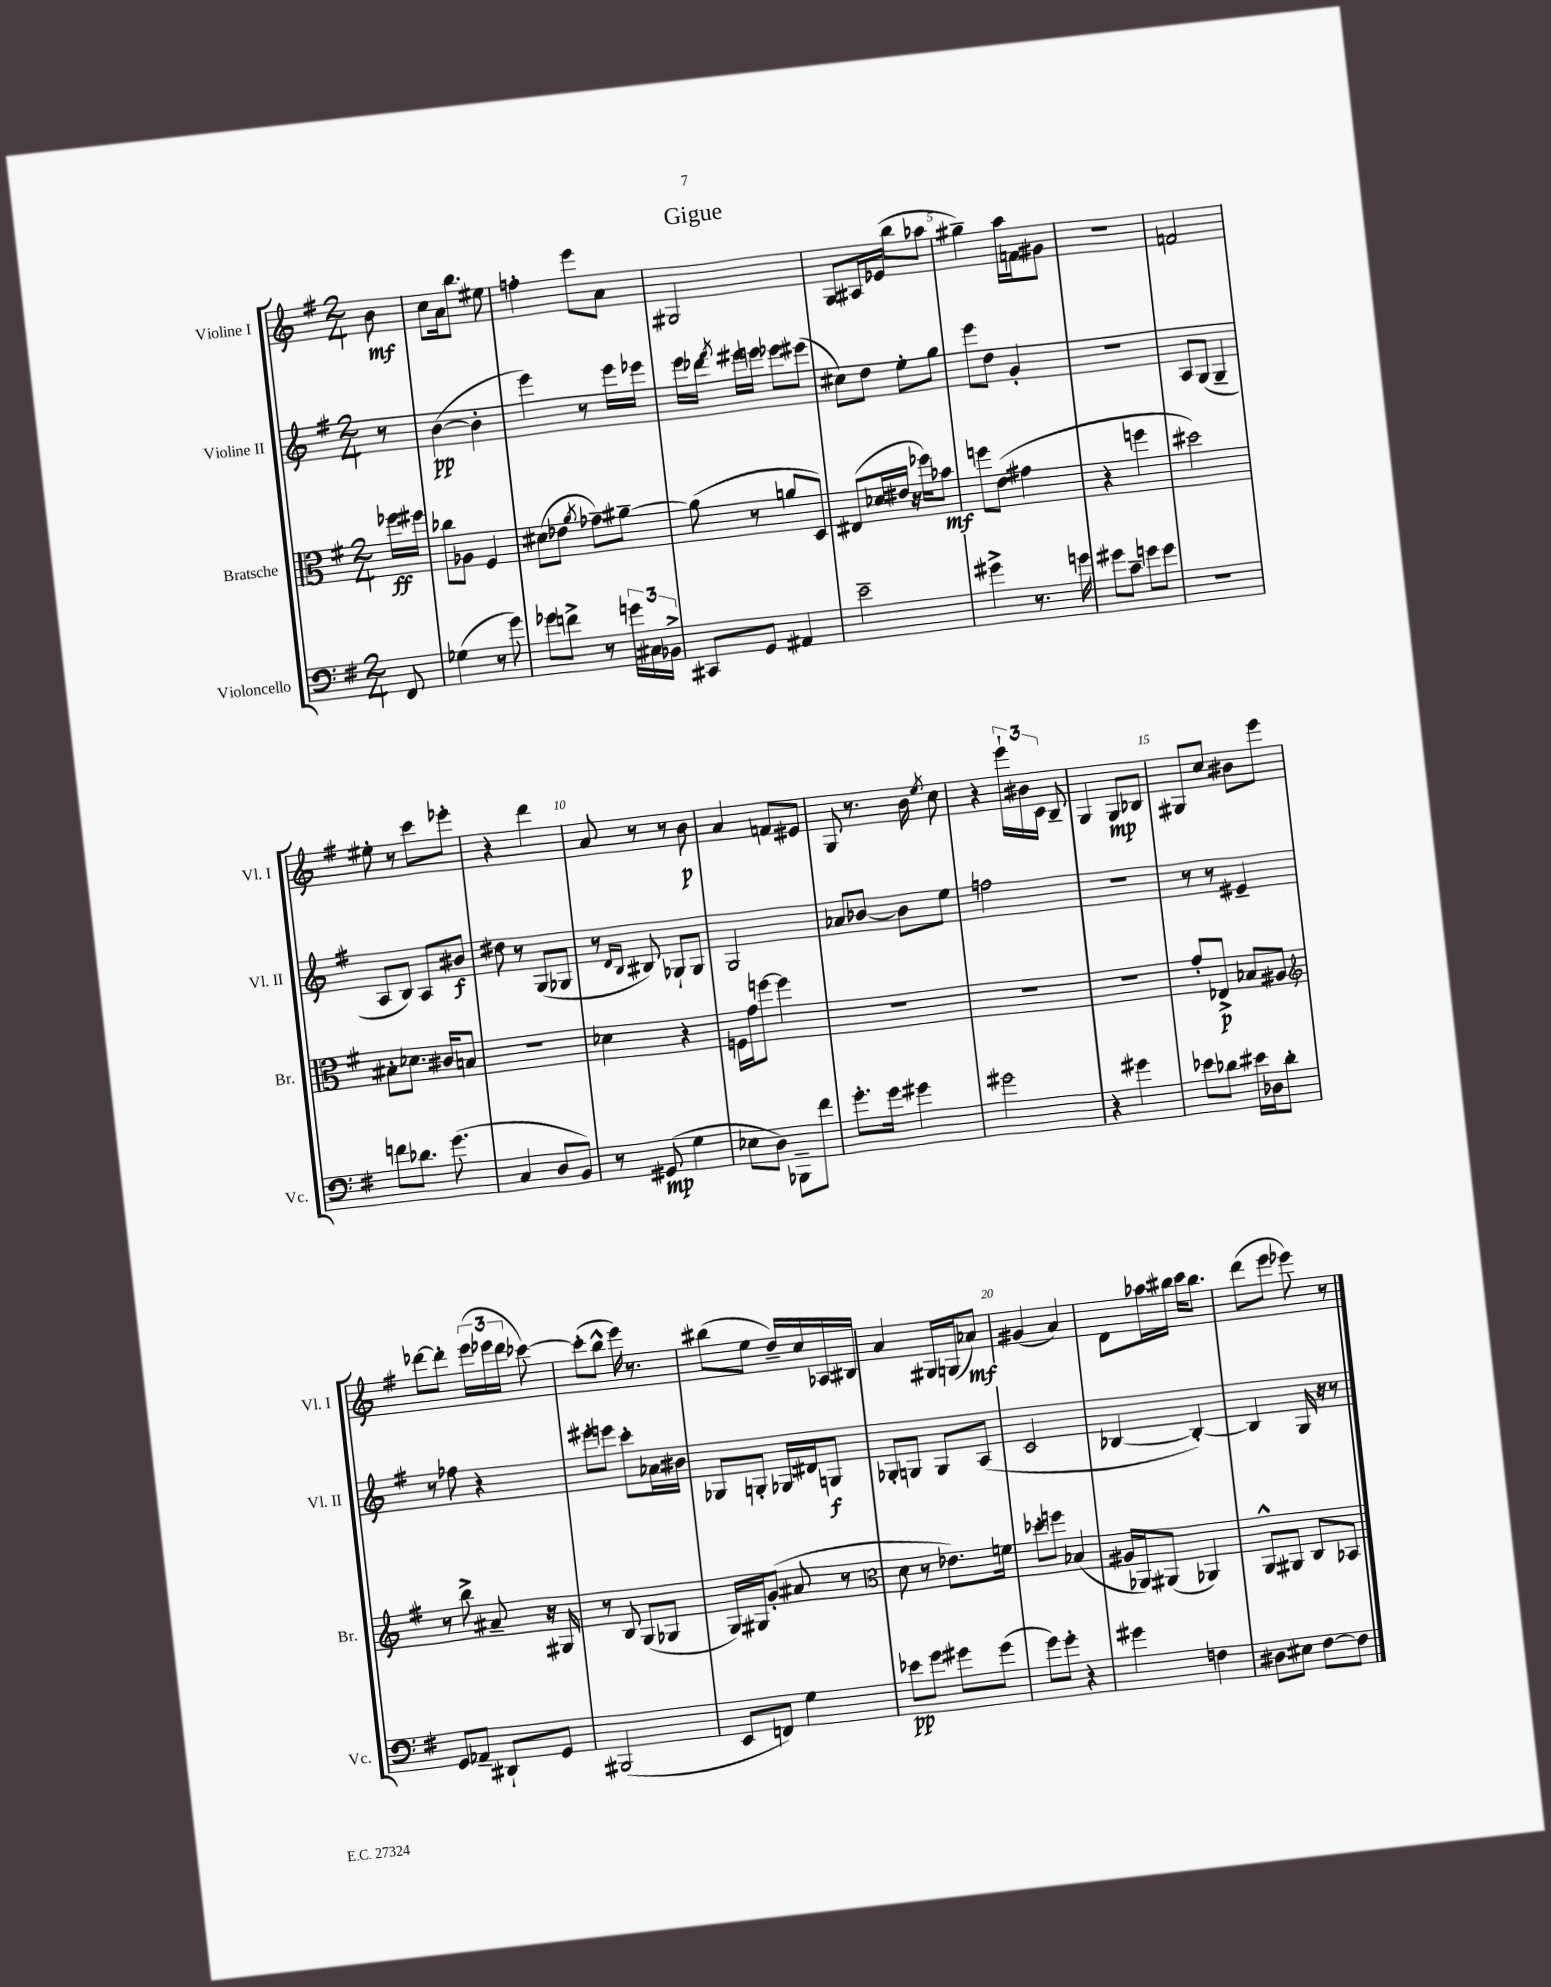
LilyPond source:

\header { title = "Gigue" }
<<
\new StaffGroup <<
\new Staff = "s0" \with { instrumentName = "Violine I" shortInstrumentName = "Vl. I" } {
    \clef treble \key g \major \numericTimeSignature \time 2/4 \partial 8
    \autoBeamOff b'8\mf |
    c''8[ a'16 b''8.] eis''8 |
    f''4-. e'''8[ a'8] |
    gis2 |
    g8[ ais16 ees'16]( b''8[ aes''8] |
    gis''4--) a''16[ f'16 gis'8] |
    r2 |
    f'2 |
    eis''8-. r8 c'''8[ ees'''8]-. |
    r4 d'''4 |
    a'8 r8 r8 b'8\p |
    a'4 f'8[ eis'8] |
    g8 r8. b'16 \acciaccatura { e''8 } c''8 |
    r4 \tuplet 3/2 { e'''16[-! bis'16 c'16] } b8-- |
    g4 g8[\mp bes8] |
    gis8[ c''8] bis'8[ e'''8] |
    des'''8[~ des'''8]-. \tuplet 3/2 { e'''16[( ees'''16 des'''16] } ces'''8~) |
    ces'''8[-.( b''8]-^ e'''16) r8. |
    bis''8[( e''8] d''16[--) c''16 aes16 bis16] |
    a'4 gis16[ g16( aes'8]\mf) |
    gis'4( a'4) |
    d'8[ aes''16 bis''16] c'''16[ bis''8.] |
    d'''8[( e'''8] ees'''8) r8 \bar "|." |
}
\new Staff = "s1" \with { instrumentName = "Violine II" shortInstrumentName = "Vl. II" } {
    \clef treble \key g \major \numericTimeSignature \time 2/4 \partial 8
    \autoBeamOff r8 |
    b'4~\pp( b'4-. |
    e'''4) r8 e'''16[ ees'''16] |
    e'''16[ des'''16] \acciaccatura { fis'''8 } eis'''16[ e'''16] ees'''8[ eis'''8]( |
    cis''8[) d''8] e''8[-. g''8] |
    e'''8[ d''8] g'4-. |
    r2 |
    a8[ g8]( g4-- |
    a8[ b8]) a8[ bis'8]\f |
    dis''8 r8 g8[( ges8] |
    r8 \grace { d'16[ b16] } bis8) ges8[-! ges8] |
    g2 |
    aes'8[ bes'8]~ bes'8[ e''8] |
    f''2 |
    R2 |
    r8 r8 eis'4-- |
    r8 fes''8 r4 |
    eis'''8[-. e'''8] c'''8[-. aes'16 bis'16] |
    ges8[ g8]-. ges16[ dis'16 g8]\f |
    ges8[-. g8] g8[ a8]( |
    c'2 |
    bes4~ bes4~-.) |
    bes4 g16 r16 r8 \bar "|." |
}
\new Staff = "s2" \with { instrumentName = "Bratsche" shortInstrumentName = "Br." } {
    \clef alto \key g \major \numericTimeSignature \time 2/4 \partial 8
    \autoBeamOff fes''16[\ff fis''16] |
    ces''8[ aes8] fis4 |
    dis'8[( ees'8] \acciaccatura { a'8 } ges'8[--) ais'8]~-- |
    ais'8( r8 a'8[ d8]) |
    eis8[( des'16 eis'16] r16 fes''16[) bes'8]\mf |
    f''8[ e'8]( gis'4 |
    r4 f''4 |
    dis''2) |
    bis8[-. des'8.] cis'16[ b8] |
    R2 |
    des'4 r4 |
    f16[ g'16 f''8]~ f''4 |
    R2 |
    R2 |
    R2 |
    g'8[-. ees8]->\p bes8[ ais8] |
    \clef treble r8 b''8-> ais'8-- r16 gis16 |
    r8 b8 g8[( ges8] |
    g16[) gis16 g'8]-.( ais'8 r8 |
    \clef alto d'8 r8 ees'8.[) f'16] |
    des''8[-. f''8] bes4( |
    ais16[ aes,16) ais,8]( aes,4) |
    a,8[-^ ais,8] c8[ bes,8] \bar "|." |
}
\new Staff = "s3" \with { instrumentName = "Violoncello" shortInstrumentName = "Vc." } {
    \clef bass \key g \major \numericTimeSignature \time 2/4 \partial 8
    \autoBeamOff fis,8 |
    ges4( r8 g'8) |
    ges'8[ f'8]-> r8 \tuplet 3/2 { g'16[ cis16 bes,16]-> } |
    cis,8[ g,8] ais,4 |
    e'2-- |
    gis'4-> r8. g'16 |
    gis'8[ c'8]-- g'8[ g'8] |
    R2 |
    f'8[ des'8.] g'8.( |
    c4 d8[ b,8]) |
    r8 gis,8\mp( g4 |
    ees8[ d8]) bes,,8[-- fis'8] |
    g'8.[-. g'16] gis'4 |
    gis'2 |
    r4 gis'4 |
    ees'8[ des'8] eis'16[ des16 des'8]-. |
    g,8[ aes,8]-- dis,8[-! g,8] |
    bis,,2( |
    e,8[ f,8]) g4 |
    ees'8[\pp g'8] gis'8[ gis'8]( |
    g'8[) g'8]-. r4 |
    gis'4 f4 |
    dis8[ eis8] fis8[~ fis8] \bar "|." |
}
>>
>>
\layout { \context { \Score \override BarNumber.break-visibility = ##(#f #t #t) barNumberVisibility = #(every-nth-bar-number-visible 5) } }
